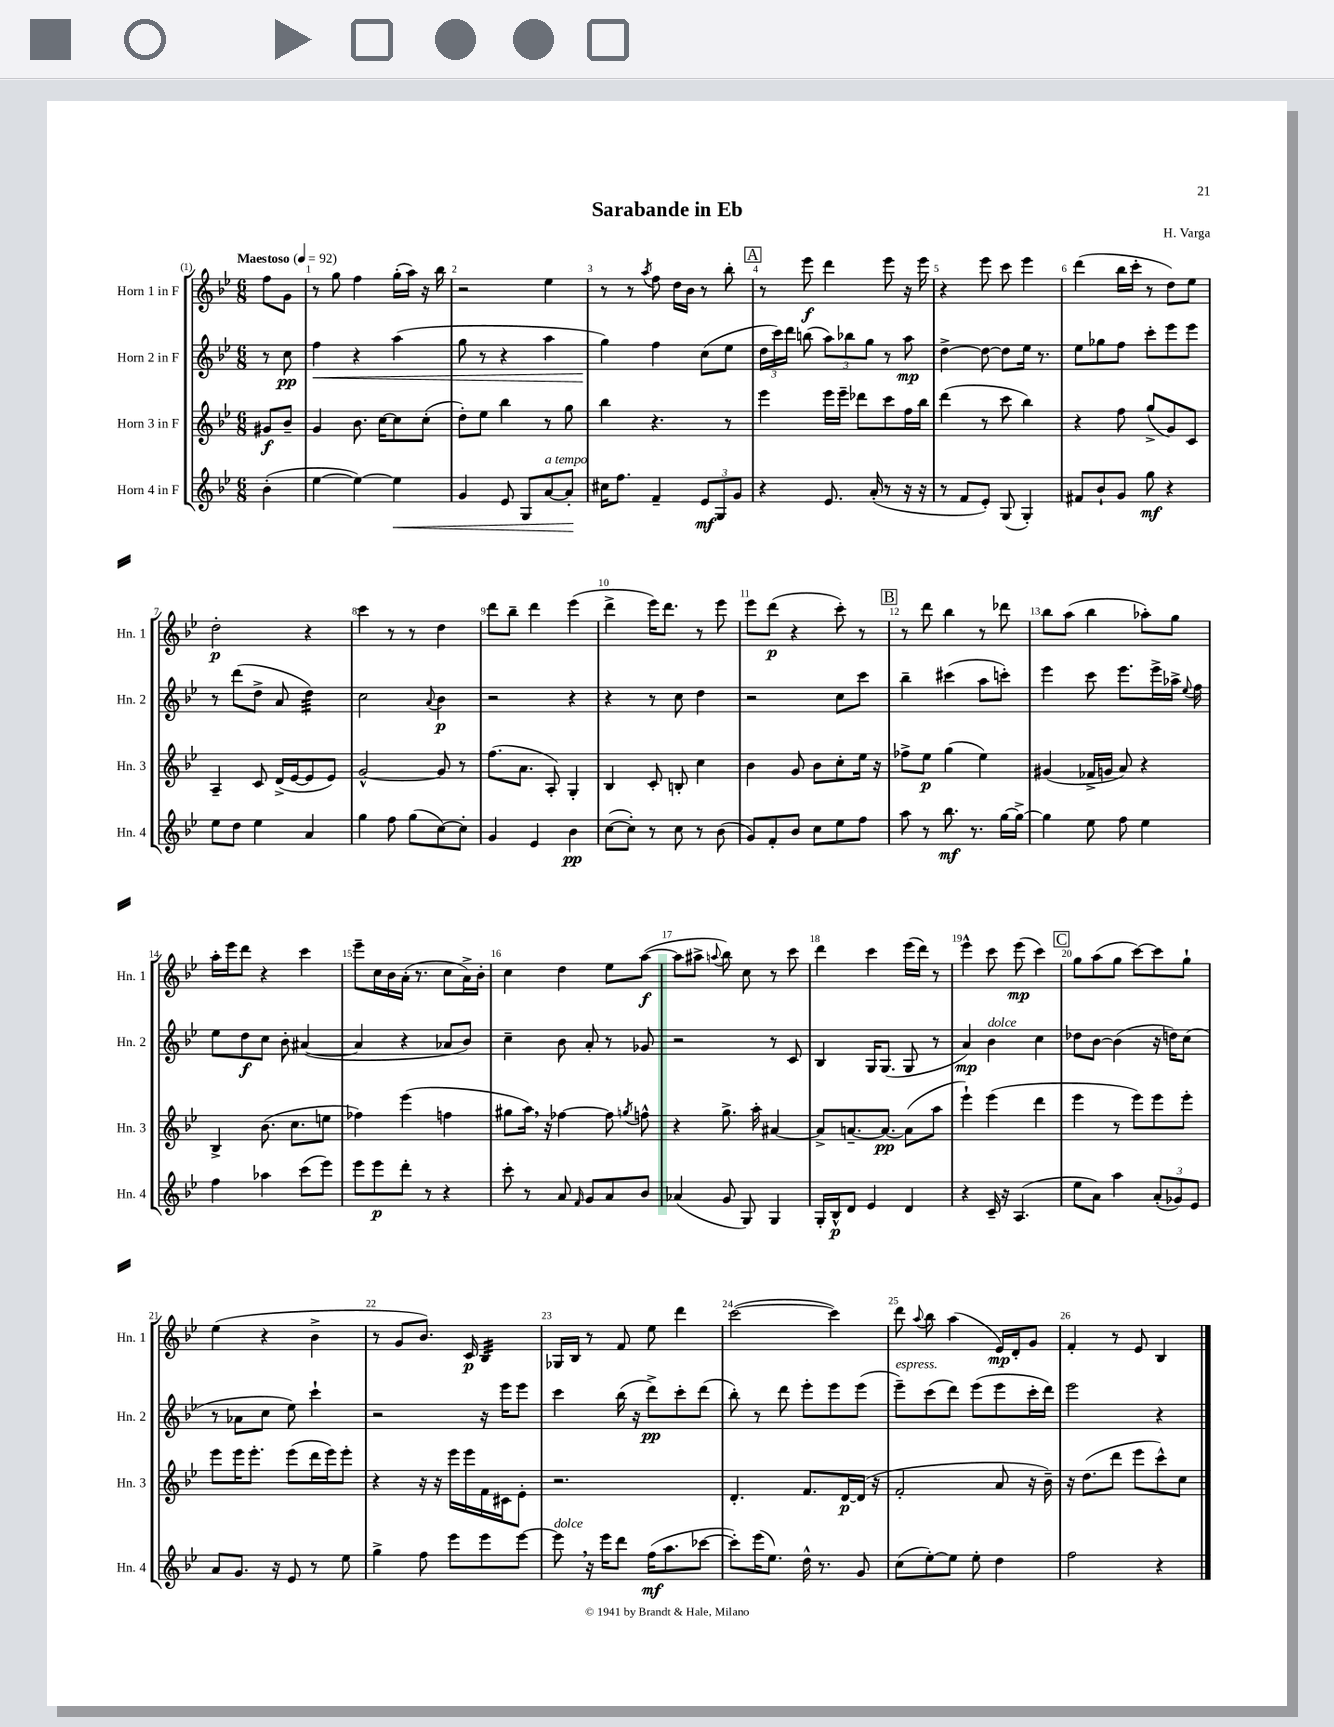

**kern	**kern	**kern	**kern
*staff4	*staff3	*staff2	*staff1
*clefG2	*clefG2	*clefG2	*clefG2
*k[b-e-]	*k[b-e-]	*k[b-e-]	*k[b-e-]
*M6/8	*M6/8	*M6/8	*M6/8
*MM92	*MM92	*MM92	*MM92
(4b-'\	8g#/L	8r	8ff\L
.	8b-~/J	8cc\	8g\J
=	=	=	=
[4ee-\	4g/	4ff\	8r
.	.	.	8gg\
4ee-\_)	8.b-\	4r	4ff\
.	[16cc\LK	.	.
4ee-\]	8cc\]	(4aa\	(16gg'\LL
.	.	.	16aa\JJ)
.	(8cc'\J	.	16r
.	.	.	16bb-\
=	=	=	=
4g/	8dd'\L)	8gg\	2r
.	8ee-\J	8r	.
8e-/	4bb-\	4r	.
8G/L	.	.	.
[8a/	8r	4aa\	4ee-\
8a'/]J	8gg\	.	.
=	=	=	=
16cc#\LK	4bb-\	4gg\)	8r
8.ff\J	.	.	.
.	.	.	8r
.	.	.	8qaa/
4f~/	4.r	4ff\	8ff\
.	.	.	16dd\LL
.	.	.	16b-\JJ
12e-/L	.	(8cc\L	8r
12G/	.	.	.
.	8r	8ee-\J	8bb-'\
12g/J	.	.	.
=	=	=	=
4r	4eee-\	24dd\LL	8r
.	.	24ccc\)	.
.	.	24ddd\JJ	.
.	.	(8bb\	8eee-\
8.e-/	16eee-\LL	12aa\L)	4ddd\
.	16eee-~\JJ	.	.
.	.	12bb-\	.
.	8ddd-\L	.	.
.	.	12gg\J	.
(16a'/	.	.	.
8r	8ccc\	8r	8eee-\
16r	16ff\L	8aa\	16r
16r	16bb-\JJ	.	16eee-\
=	=	=	=
8r	(4ddd\	[4dd^\	4r
8f/L	.	.	.
8e-'/J)	8r	8dd\_	8eee-\
(8G/	8ccc\	8dd\]L	8ccc\
4G'/)	4bb-\)	16ee-\Jk	4eee-\
.	.	8.r	.
=	=	=	=
8f#/L	4r	8ee-\L	(4ddd\
8b-`/	.	8gg-\	.
8g/J	8ff\	8ff\J	16bb-\LL
.	.	.	16ccc'\JJ
8gg\	(8gg^/L	8ccc'\L	8r
4r	8g/)	8eee-\	8dd\L)
.	8c/J	8eee-\J	8ee-\J
=	=	=	=
8ee-\L	4A~/	8r	2dd'\
8dd\J	.	(8ddd\L	.
4ee-\	8c/	8dd^\J	.
.	(16d^/LL	8a/	.
.	[16e-/J	.	.
4a/	8e-/]	4dd\)	4r
.	8e-/J)	.	.
=	=	=	=
4gg\	[2g^^/	2cc\	4ccc\
8ff\	.	.	8r
(8gg\L	.	.	8r
.	.	8qqa/	.
[8cc\)	8g/]	4b-\	4dd\
8cc'\]J	8r	.	.
=	=	=	=
4g/	(8.ff\L	2r	8ddd\L
.	.	.	8bb-~\J
.	8.a\J	.	.
4e-/	.	.	4ddd\
.	8A'/)	.	.
4b-\	4G'/	4r	(4eee-\
=	=	=	=
([8cc\L	4B-/	4r	4ddd^\
8cc'\]J)	.	.	.
8r	8c'/	8r	16eee-\LK)
.	.	.	8.ddd\J
8cc\	8B'/	8cc\	.
8r	4cc\	4dd\	8r
(8b-\	.	.	8eee-\
=	=	=	=
8g/L)	4b-\	2r	8eee-\L
8f'/	.	.	(8ddd\J
8b-/J	8g/	.	4r
8cc\L	8b-\L	.	.
8ee-\	8cc'\	8cc\L	8ccc'\)
8ff\J	16ee-\Jk	8ccc\J	8r
.	16r	.	.
=	=	=	=
8aa\	8ff-^\L	4bb-~\	8r
8r	8ee-\J	.	8ddd\
8.bb-\	(4gg\	(4ccc#\	4bb-\
8.r	.	.	.
.	4ee-\)	8aa\L	8r
[16gg\LL	.	8ccc'\J)	8ddd-\
16gg^\_JJ	.	.	.
=	=	=	=
4gg\]	(4g#/	4eee-\	8bb-\L
.	.	.	(8aa\J
8ee-\	16f-^/LL	8ccc\	4bb-\
.	16g/JJ	.	.
8ff\	8a/)	8.eee-\L	.
4ee-\	4r	.	8aa-'\L)
.	.	16eee-^\L	.
.	.	16aa-^\JJ	8gg\J
.	.	8qqee-/	.
.	.	16ff\	.
=	=	=	=
4ff\	4B-^/	8ee-\L	16aa'\LL
.	.	.	16eee-\J
.	.	8dd\	8ddd\J
4aa-\	(8.b-\	8cc\J	4r
.	.	8b-'\	.
.	8.cc\L	.	.
(8ccc\L	.	([4a#/	4ccc\
8eee-\J)	8ee\J	.	.
=	=	=	=
8eee-\L	4ff-\)	4a#/]	8eee-~\L
8eee-\	.	.	16cc\L
.	.	.	16b-\
8ddd'\J	(4eee-\	4r	(16a'\JJ
.	.	.	8.r
8r	.	.	.
4r	4ff\	8a-/L	8cc\L
.	.	8b-/J)	16a^\L)
.	.	.	16b-'\JJ
=	=	=	=
8ccc'\	8gg#\L	4cc~\	4cc\
8r	16aa\Jk)	.	.
.	16r	.	.
8a/	[4ff-\	8b-\	4dd\
16qqf/	.	.	.
8g/L	.	8a'/	.
8a/	8ff-\]	8r	8ee-\L
.	8qgg/	.	.
8b-/J	8ff^^\	8g-/	([8aa\J
=	=	=	=
(4a-/	4r	2r	8aa\]L
.	.	.	8aa#^\J
.	.	.	8qqaa/
8g/	8.gg^\	.	8bb-\)
8G/)	.	.	8cc\
.	16aa'\	.	.
4G/	[4a#/	8r	8r
.	.	8c/	8ccc\
=	=	=	=
16G'/LL	8a#^/]L	4B-/	4ddd\
16B-^^/J	.	.	.
8d/J	[8.a~/	.	.
4e-/	.	16G/LK	4ccc\
.	8.a/_J	(8.G/J	.
4d/	(8a\]L	8G/	(16eee-\LL
.	.	.	16ddd\JJ)
.	8aa\J	8r	8r
=	=	=	=
4r	4eee-`\)	4a/)	4eee-^^\
16c~/	(4eee-\	4b-\	8ccc\
16r	.	.	.
(4.A/	.	.	(8eee-\
.	4ddd\	4cc\	4ccc\)
=	=	=	=
8ee-\L	4eee-\	8dd-\L	8gg\L
8a\J)	.	[8b-\J	(8aa\
4aa\	8r	(4b-\]	8gg\J
.	8eee-\L)	.	[8ccc\L)
(12a'/L	8eee-\	16r	8ccc\]
.	.	16dd\LK)	.
12g-/)	.	.	.
.	8eee-'\J	(8cc\J	8gg`\J
12e-/J	.	.	.
=	=	=	=
8a/L	8eee-\L	8r	(4ee-\
8.g/J	16eee-\K	8a-\L	.
.	8.eee-'\J	.	.
.	.	8cc\J	4r
16r	.	.	.
8e-/	(8eee-\L	8ee-\)	.
8r	16ddd\L	4ccc`\	4b-^\
.	16eee-\J)	.	.
8ee-\	8eee-'\J	.	.
=	=	=	=
4gg^\	4r	2r	8r
.	.	.	8g/L
8ff\	16r	.	8.b-/J)
.	16r	.	.
8eee-\L	16eee-\LL	.	.
.	16eee-\	.	16c/
8eee-\	16f\	16r	4B-/
.	16c#\J	16eee-\LK	.
[8eee-\J	8e-'\J	8eee-\J	.
=	=	=	=
8eee-\]	2.r	4ccc\	16G-/LL
.	.	.	16B-/JJ
16r	.	.	8r
16eee-\LK	.	.	.
8ddd\J	.	(16bb-\	8f/
.	.	16r	.
(16ff\LK	.	8ddd^\L)	8ee-\
8.aa\	.	.	.
.	.	8ccc'\	4ddd\
[8ccc-\J	.	(8ddd\J	.
=	=	=	=
8ccc-'\]L)	4.d'/	8bb-'\)	([2ccc\
(16eee-\K	.	8r	.
8.ee-\J)	.	.	.
.	.	8ddd\	.
16dd^^\	8.f/L	8eee-'\L	.
8.r	.	.	.
.	.	8eee-\	4ccc\])
.	[16d/L	.	.
8g/	(16d/]JJ	(8eee-\J	.
.	16r	.	.
=	=	=	=
(8cc\L	2f'/	8eee-~\L)	8ddd\
.	.	.	8qqaa/
[8ee-'\)	.	(8ccc\	8bb-\
8ee-\]J	.	8ddd\J)	(4aa\
8ee-'\	.	(8eee-\L	.
4dd\	8a/	8eee-\	16e-/LL)
.	.	.	16d'/J
.	16r	16ccc'\L	8g/J
.	16b-~\)	16ddd\JJ)	.
=	=	=	=
2ff\	16r	2eee-\	4f'/
.	(8.dd\L	.	.
.	8ddd\J	.	8r
.	8eee-\L	.	8e-/
4r	8ccc^^\)	4r	4B-/
.	8cc\J	.	.
==	==	==	==
*-	*-	*-	*-
